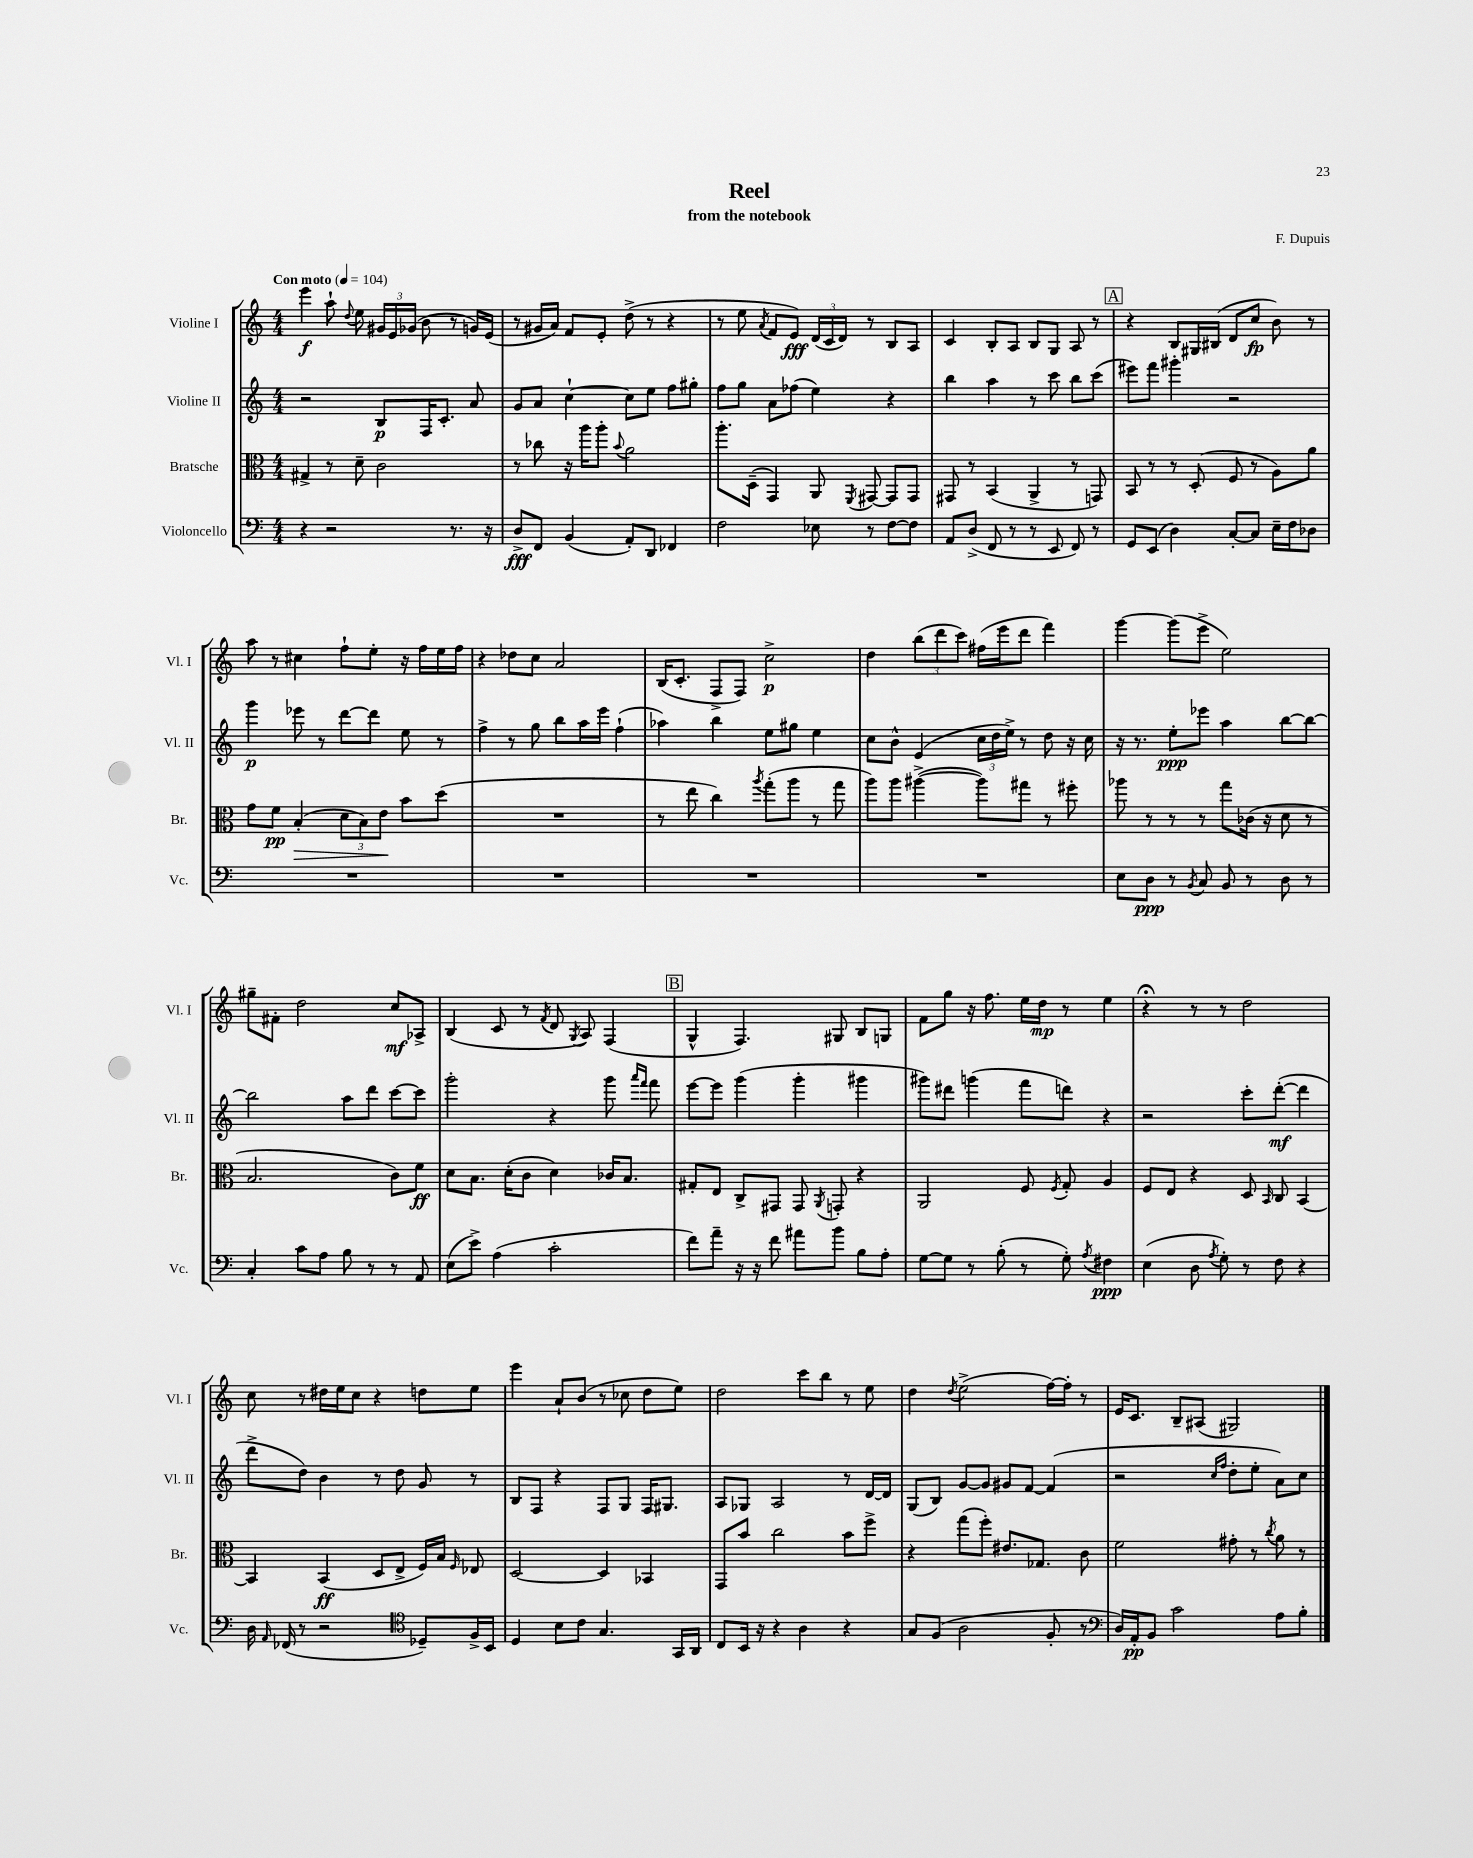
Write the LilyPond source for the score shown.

\header { title = "Reel" composer = "F. Dupuis" subtitle = "from the notebook" }
<<
\new StaffGroup <<
\new Staff = "s0" \with { instrumentName = "Violine I" shortInstrumentName = "Vl. I" } {
    \clef treble \key c \major \numericTimeSignature \time 4/4 \tempo "Con moto" 4 = 104
    \autoBeamOff e'''4\f a''8-! \appoggiatura { d''8 } e''8 \tuplet 3/2 { gis'16[ e'16 ges'16]( } b'8 r8 g'16[) e'16]( |
    r8 gis'16[ a'16]) f'8[ e'8]-. d''8->( r8 r4 |
    r8 e''8 \acciaccatura { a'8 } f'8[ e'8]\fff) \tuplet 3/2 { d'16[( c'16 d'16]) } r8 b8[ a8] |
    c'4 b8[-. a8] b8[ g8] a8 r8 |
    \mark \markup { \box "A" } r4 b8[ gis16 bis16]( d'8[ c''8]\fp b'8) r8 |
    a''8 r8 cis''4 f''8[-! e''8]-. r16 f''16[ e''16 f''16] |
    r4 des''8[ c''8] a'2 |
    b16[( c'8.]-. f8[-> f8]) c''2->\p |
    d''4 \tuplet 3/2 { b''8[( d'''8 c'''8]) } fis''16[( e'''16 d'''8] f'''4) |
    g'''4~ g'''8[( e'''8]-> e''2) |
    gis''8[-- fis'8]-. d''2 c''8[\mf aes8]-> |
    b4( c'8 r8 \acciaccatura { f'8 } d'8 \acciaccatura { g8 } a8) f4( |
    \mark \markup { \box "B" } g4-^ f4.) gis8 b8[ g8] |
    f'8[ g''8] r16 f''8. e''16[ d''16]\mp r8 e''4 |
    r4\fermata r8 r8 d''2 |
    c''8 r8 dis''16[ e''16 c''8] r4 d''8[ e''8] |
    e'''4 a'8[-! b'8]( r8 ces''8 d''8[ e''8]) |
    d''2 c'''8[ b''8] r8 e''8 |
    d''4 \acciaccatura { d''8 } e''2->( f''16[~) f''16]-. r8 |
    e'16[ c'8.] b8[-- ais8]( gis2) \bar "|." |
}
\new Staff = "s1" \with { instrumentName = "Violine II" shortInstrumentName = "Vl. II" } {
    \clef treble \key c \major \numericTimeSignature \time 4/4
    \autoBeamOff r2 b8[\p f16 c'8.]-. a'8 |
    g'8[ a'8] c''4~-! c''8[ e''8] f''8[ gis''8]-. |
    f''8[ g''8] a'8[ fes''8]( e''4) r4 |
    b''4 a''4 r8 c'''8 b''8[ c'''8]( |
    \mark \markup { \box "A" } eis'''8[) f'''8] gis'''4-. r2 |
    g'''4\p ees'''8 r8 d'''8[~ d'''8] e''8 r8 |
    f''4-> r8 g''8 b''8[ a''16 e'''16] f''4-!( |
    aes''4) b''4 e''8[ gis''8] e''4 |
    c''8[ b'8]-^ e'4( \tuplet 3/2 { c''16[ d''16 e''16]->) } r8 d''8 r16 c''16 |
    r16 r8. e''8[-.\ppp ees'''8] a''4 b''8[~ b''8]~ |
    b''2 a''8[ d'''8] c'''8[~ c'''8] |
    g'''2-. r4 g'''8 \grace { a'''16[ f'''16] } f'''8 |
    \mark \markup { \box "B" } e'''8[~ e'''8] g'''4( g'''4-. gis'''4 |
    gis'''8[) dis'''8] g'''4( f'''8[ d'''8]) r4 |
    r2 c'''8[-. d'''8]~-.\mf( d'''4 |
    d'''8[-> d''8]) b'4 r8 d''8 g'8 r8 |
    b8[ f8] r4 f8[ g8] f16[ gis8.] |
    a8[ ges8] a2 r8 d'16[~ d'16] |
    g8[( b8]) g'8[~ g'8] gis'8[ f'8]~ f'4( |
    r2 \grace { c''16[ f''16] } d''8[-. e''8]-. a'8[) c''8] \bar "|." |
}
\new Staff = "s2" \with { instrumentName = "Bratsche" shortInstrumentName = "Br." } {
    \clef alto \key c \major \numericTimeSignature \time 4/4
    \autoBeamOff gis4-> r8 d'8-- c'2 |
    r8 ces''8 r16 a''16[ a''8]-. \appoggiatura { b'8 } a'2 |
    a''8.[-. d16]--( g,4) a,8 \acciaccatura { f,8 } gis,8~ gis,8[ gis,8] |
    gis,8 r8 b,4( a,4-> r8 g,8) |
    \mark \markup { \box "A" } b,8 r8 r8 d8-.( f8 r8 a8[) a'8] |
    g'8[ f'8]\pp b4-.\>( \tuplet 3/2 { d'8[ b8) e'8]\! } b'8[ d''8]( |
    R1 |
    r8 e''8 c''4) \acciaccatura { a''8 } g''8[-.( a''8] r8 g''8 |
    a''8[) a''8] ais''4~->( ais''8[) gis''8] r8 fis''8-. |
    aes''8 r8 r8 r8 g''8[ ces'16]( r16 d'8 r8 |
    b2. c'8[) f'8]\ff |
    d'8[ b8.] d'16[-.( c'8] d'4) ces'16[ b8.] |
    \mark \markup { \box "B" } gis8[-. e8] c8[-> gis,8] gis,8 \acciaccatura { a,8 } g,8-. r4 |
    a,2 f8 \acciaccatura { f8 } g8-. a4 |
    f8[ e8] r4 d8 \grace { b,16 } c8 b,4~ |
    b,4 b,4\ff( d8[ e8]-> f16[) b16] \grace { f16 } ees8 |
    d2~ d4 bes,4 |
    g,8[ b'8] c''2 b'8[ f''8]-> |
    r4 g''8[( f''8]-.) eis'8.[ ges8.] c'8 |
    f'2 gis'8-. r8 \acciaccatura { c''8 } a'8 r8 \bar "|." |
}
\new Staff = "s3" \with { instrumentName = "Violoncello" shortInstrumentName = "Vc." } {
    \clef bass \key c \major \numericTimeSignature \time 4/4
    \autoBeamOff r4 r2 r8. r16 |
    d8[->\fff f,8] b,4( a,8[-.) d,8] fes,4 |
    f2 ees8 r8 f8[~ f8] |
    a,8[ d8]->( f,8 r8 r8 e,8 f,8) r8 |
    \mark \markup { \box "A" } g,8[ e,8]( d4) c8[~-. c8] e16[-- f16 des8] |
    R1 |
    R1 |
    R1 |
    R1 |
    e8[ d8]\ppp r8 \acciaccatura { b,8 } c8 b,8 r8 d8 r8 |
    c4-. c'8[ a8] b8 r8 r8 a,8 |
    e8[( e'8]->) a4( c'2-. |
    \mark \markup { \box "B" } f'8[) a'8]-- r16 r16 f'8 ais'8[ b'8] b8[ a8]-. |
    g8[~ g8] r8 b8-.( r8 g8-.) \acciaccatura { a8 } fis4\ppp |
    e4( d8 \acciaccatura { a8 } g8-.) r8 f8 r4 |
    d16 \grace { a,16 } fes,16( r8 r2 \clef tenor des8[--) f16-> b,16] |
    d4 b8[ c'8] g4. g,16[ a,16] |
    c8[ b,16] r16 r4 a4 r4 |
    g8[ f8]( a2 f8-. r8 |
    \clef bass d16[) a,16-.\pp b,8] c'2 a8[ b8]-. \bar "|." |
}
>>
>>
\layout { \context { \Score \remove "Bar_number_engraver" } }
